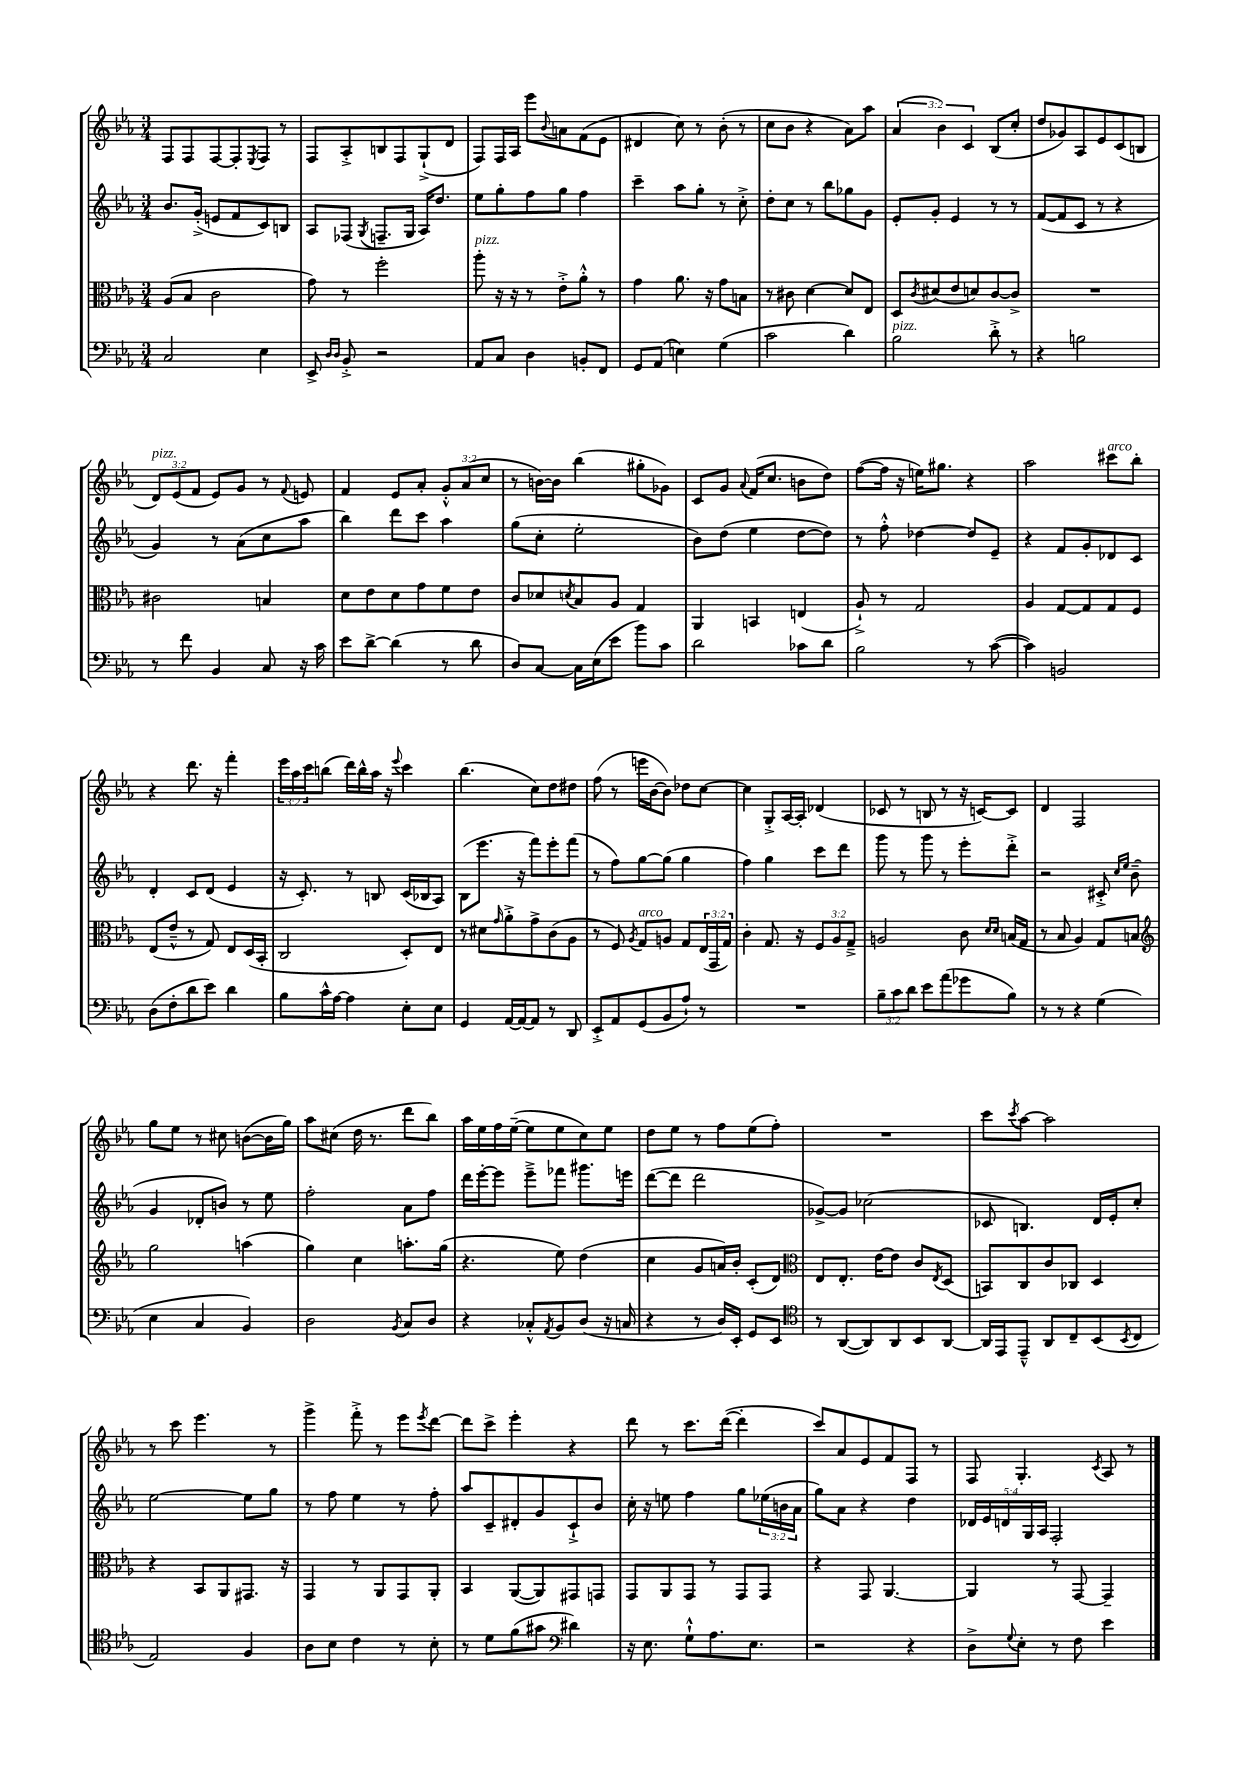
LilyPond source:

<<
\new StaffGroup <<
\new Staff = "s0" {
    \clef treble \key ees \major \numericTimeSignature \time 3/4 \override Staff.TupletNumber.text = #tuplet-number::calc-fraction-text
    f8 f8 f8~ f8-. \acciaccatura { ees8 } f8 r8 |
    f8 aes8-.-> b8 f8 g8-!->( d'8 |
    f8) f16 aes16 ees'''8 \appoggiatura { bes'8 } a'8 f'8( ees'8 |
    dis'4 c''8) r8 bes'8-.( r8 |
    c''8 bes'8 r4 aes'8) aes''8 |
    \tuplet 3/2 { aes'4( bes'4) c'4 } bes8( c''8-. |
    d''8 ges'8) aes8 ees'8 c'8( b8 |
    \tuplet 3/2 { d'8^\markup { \italic "pizz." }) ees'8( f'8 } ees'8) g'8 r8 \appoggiatura { f'8 } e'8 |
    f'4 ees'8 aes'8-. \tuplet 3/2 { g'8-.-^ aes'8( c''8 } |
    r8 b'16~) b'16 bes''4( gis''8-. ges'8) |
    c'8 g'8 \appoggiatura { aes'8 } f'16( c''8. b'8 d''8) |
    f''8~( f''16 r16 e''16) gis''8. r4 |
    aes''2 cis'''8^\markup { \italic "arco" } bes''8-. |
    r4 d'''8. r16 f'''4-. |
    \tuplet 3/2 { ees'''16 aes''16 c'''16 } b''8( d'''16) b''16-^ aes''16 r16 \appoggiatura { ees'''8 } c'''4 |
    bes''4.( c''8) d''8 dis''8 |
    f''8( r8 e'''16 bes'16~ bes'8) des''8 c''8~ |
    c''4 g8-.-> aes16~ aes16-. des'4( |
    ces'8 r8 b8 r8 r16 c'16~) c'8 |
    d'4 f2 |
    g''8 ees''8 r8 cis''8 b'8~( b'16 g''16) |
    aes''8 cis''8( d''16 r8. d'''8 bes''8) |
    aes''16 ees''16 f''16 ees''16~--( ees''8 ees''8 c''8) ees''8 |
    d''8 ees''8 r8 f''8 ees''8( f''8-.) |
    R2. |
    c'''8 \acciaccatura { c'''8 } aes''8~ aes''2 |
    r8 c'''8 ees'''4. r8 |
    g'''4-> f'''8-.-> r8 ees'''8 \acciaccatura { ees'''8 } d'''8~ |
    d'''8 c'''8-> ees'''4-. r4 |
    d'''8 r8 c'''8. d'''16~( d'''4-. |
    c'''8) aes'8 ees'8 f'8 f8 r8 |
    f8 g4.-. \acciaccatura { c'8 } aes8 r8 \bar "|." |
}
\new Staff = "s1" {
    \clef treble \key ees \major \numericTimeSignature \time 3/4 \override Staff.TupletNumber.text = #tuplet-number::calc-fraction-text
    bes'8. g'16-.->( e'8 f'8 c'8) b8 |
    aes8 fes8( \acciaccatura { g8 } f8.-- g16 aes16) d''8. |
    ees''8 g''8-. f''8 g''8 f''4 |
    c'''4-- aes''8 g''8-. r8 c''8-.-> |
    d''8-. c''8 r8 bes''8 ges''8 g'8 |
    ees'8-. g'8-. ees'4 r8 r8 |
    f'8~( f'8 c'8 r8 r4 |
    g'4) r8 aes'8( c''8 aes''8 |
    bes''4) d'''8 c'''8 aes''4 |
    g''8( c''8-. ees''2-. |
    bes'8) d''8( ees''4 d''8~ d''8) |
    r8 f''8-.-^ des''4~ des''8 ees'8-- |
    r4 f'8 g'8-. des'8 c'8 |
    d'4-. c'8 d'8( ees'4 |
    r16 c'8.-.) r8 b8 c'16( bes16 aes8) |
    bes8( ees'''8. r16 f'''8) ees'''8-. f'''8( |
    r8 f''8) g''8~ g''8( g''4 |
    f''4) g''4 c'''8 d'''8 |
    g'''8 r8 g'''8 r8 ees'''8-. d'''8-.-> |
    r2 cis'8-.-> \grace { c''16 ees''16 } bes'8--( |
    g'4 des'8-. b'8) r8 ees''8 |
    f''2-. aes'8 f''8 |
    d'''16 ees'''16~-. ees'''8 ees'''8---> fes'''8 gis'''8. e'''16 |
    d'''8~( d'''8 d'''2 |
    ges'8~->) ges'8 ces''2( |
    ces'8 b4.) d'16 ees'16-. c''8-. |
    ees''2~ ees''8 g''8 |
    r8 f''8 ees''4 r8 f''8-. |
    aes''8 c'8-- dis'8-. g'8 c'8-!-> bes'8 |
    c''16-. r16 e''8 f''4 g''8 \tuplet 3/2 { ees''16( b'16 aes'16 } |
    g''8) aes'8 r4 d''4 |
    \tuplet 5/4 { des'16 ees'16 d'16 g16 aes16 } f2-. \bar "|." |
}
\new Staff = "s2" {
    \clef alto \key ees \major \numericTimeSignature \time 3/4 \override Staff.TupletNumber.text = #tuplet-number::calc-fraction-text
    aes8( bes8 c'2 |
    g'8) r8 f''2-. |
    aes''8-.^\markup { \italic "pizz." } r16 r16 r8 ees'8-.-> aes'8-.-^ r8 |
    g'4 aes'8. r16 g'8 b8 |
    r8 cis'8 d'4~ d'8 ees8 |
    d8 \acciaccatura { c'8 } dis'8( ees'8 d'8) c'8~ c'8-> |
    R2. |
    cis'2 b4 |
    d'8 ees'8 d'8 g'8 f'8 ees'8 |
    c'8 des'8 \acciaccatura { d'8 } bes8 aes8 g4 |
    aes,4 b,4 e4( |
    aes8-!->) r8 g2 |
    aes4 g8~ g8 g8 f8 |
    ees8( ees'8---^ r8 g8) ees8 d16( bes,16-. |
    c2 d8-.) ees8 |
    r8 dis'8 \grace { g'16 } aes'8-.-> g'8-> c'8( aes8 |
    r8 f8) \acciaccatura { aes8 } g8^\markup { \italic "arco" } a8 g8 \tuplet 3/2 { ees16( g,16 g16) } |
    c'4-. g8. r16 \tuplet 3/2 { f8 aes8 g8---> } |
    a2 c'8 \grace { d'16 d'16 } b16( g16 |
    r8 bes8 aes4) g8 b8 |
    \clef treble g''2 a''4( |
    g''4) c''4 a''8.-. g''16( |
    r4. ees''8) d''4( |
    c''4 g'8 a'16) bes'16-. c'8-.( d'8) |
    \clef alto ees8 ees8.-. ees'16~ ees'8 c'8 \acciaccatura { ees8 } d8( |
    b,8) c8 c'8 ces8 d4 |
    r4 bes,8 aes,8 gis,8. r16 |
    g,4 r8 aes,8 g,8 aes,8-. |
    bes,4 aes,8~( aes,8) gis,8 g,8 |
    g,8 aes,8 g,8 r8 g,8 g,8 |
    r4 g,8 aes,4.~ |
    aes,4 r8 g,8~ g,4-- \bar "|." |
}
\new Staff = "s3" {
    \clef bass \key ees \major \numericTimeSignature \time 3/4 \override Staff.TupletNumber.text = #tuplet-number::calc-fraction-text
    c2 ees4 |
    ees,8-> \grace { d16 d16 } bes,8-.-> r2 |
    aes,8 c8 d4 b,8-. f,8 |
    g,8 aes,8( e4) g4( |
    c'2 d'4) |
    bes2^\markup { \italic "pizz." } d'8-.-> r8 |
    r4 b2 |
    r8 f'8 bes,4 c8 r16 c'16 |
    ees'8 d'8~-> d'4( r8 d'8 |
    d8) c8~ c16 ees16( ees'8 bes'8) c'8 |
    d'2 ces'8 d'8 |
    bes2 r8 c'8~( |
    c'4) b,2 |
    d8( f8-. d'8 ees'8) d'4 |
    bes8 c'16-^ aes16~ aes4 ees8-. ees8 |
    g,4 aes,16~ aes,16~ aes,8 r8 d,8 |
    ees,8-.-> aes,8 g,8( bes,8 aes8-!) r8 |
    R2. |
    \tuplet 3/2 { bes8-- c'8 d'8 } ees'8 aes'8( ges'8 bes8) |
    r8 r8 r4 g4( |
    ees4 c4 bes,4) |
    d2 \acciaccatura { bes,8 } c8 d8 |
    r4 ces8-.-^ \acciaccatura { aes,8 } bes,8 d8( r16 c16 |
    r4 r8 d16) ees,16-. g,8 ees,8 |
    \clef tenor r8 aes,8~( aes,8) aes,8 bes,8 aes,8~ |
    aes,16 ees,16 ees,8---^ aes,8 c8-- bes,8( \acciaccatura { bes,8 } c8 |
    ees2) f4 |
    aes8 bes8 c'4 r8 bes8-. |
    r8 d'8 f'8( gis'8 \clef bass dis'4) |
    r16 ees8. g8-!-^ aes8. ees8. |
    r2 r4 |
    d8-> \appoggiatura { g8 } ees8-. r8 f8 ees'4 \bar "|." |
}
>>
>>
\layout { \context { \Score \remove "Bar_number_engraver" } }
